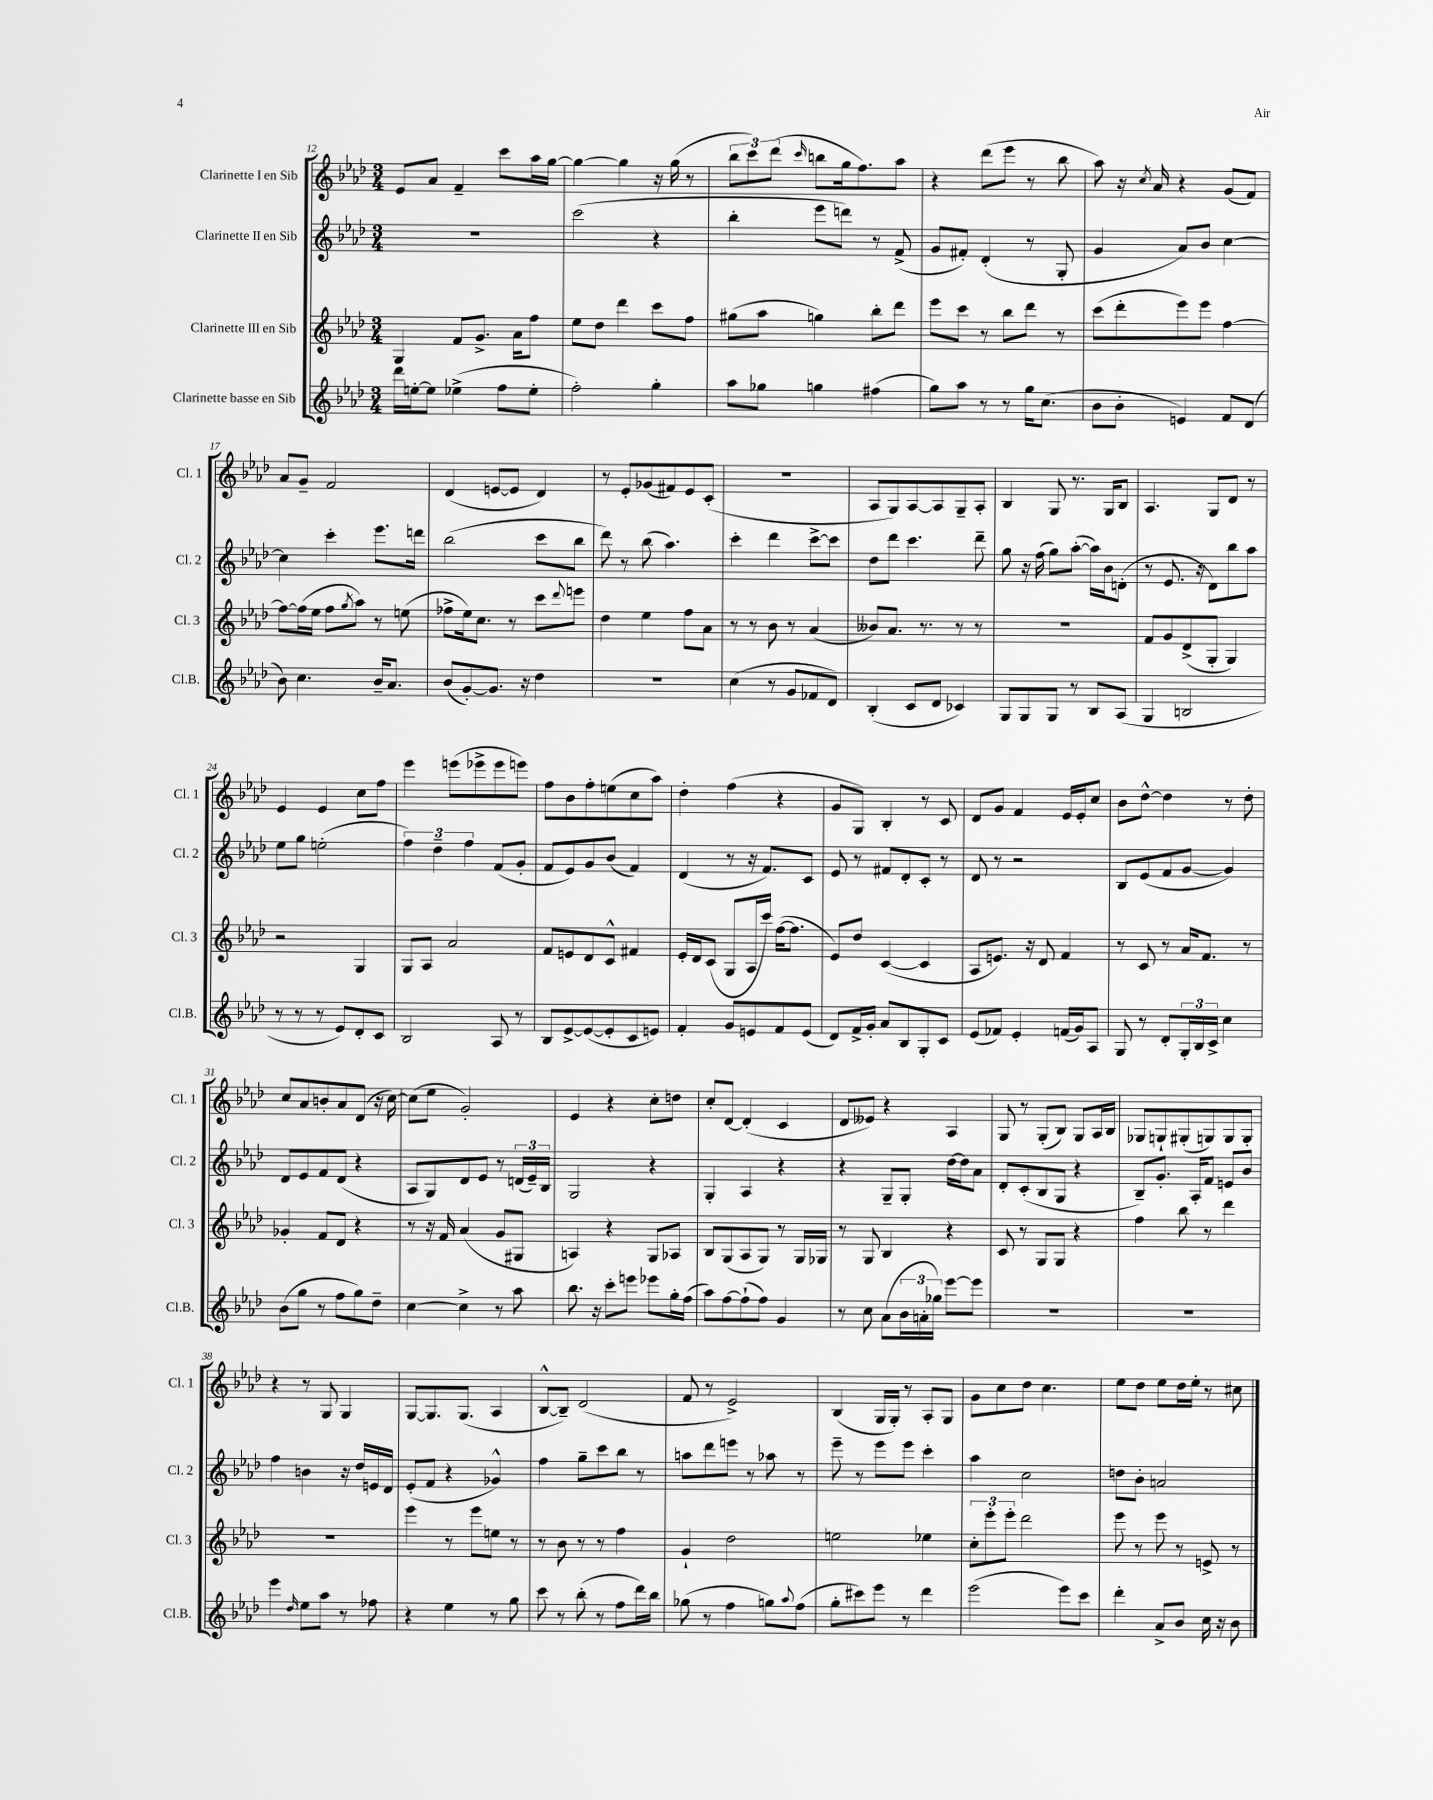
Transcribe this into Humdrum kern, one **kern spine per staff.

**kern	**kern	**kern	**kern
*staff4	*staff3	*staff2	*staff1
*clefG2	*clefG2	*clefG2	*clefG2
*k[b-e-a-d-]	*k[b-e-a-d-]	*k[b-e-a-d-]	*k[b-e-a-d-]
*M3/4	*M3/4	*M3/4	*M3/4
16ddd-\LL	4G/	2.r	8e-/L
[16ee'\J	.	.	.
8ee\]J	.	.	8a-/J
(4ee-^\	8f/L	.	4f~/
.	8.g^/J	.	.
8ff\L	.	.	8ccc\L
.	16a-\LK	.	.
8ee-'\J	8ff\J	.	16aa-\L
.	.	.	[16gg\JJ
=	=	=	=
2ff'\)	8ee-\L	(2ccc\	4gg\_
.	8dd-\J	.	.
.	4ddd-\	.	4gg\]
4gg'\	8ccc\L	4r	16r
.	.	.	(16gg\
.	8ff\J	.	8r
=	=	=	=
8aa-\L	(8gg#\L	4bb-'\	12bb-\L
.	.	.	12ccc\)
8gg-\J	8aa-\J	.	.
.	.	.	(12ddd-\J
.	.	.	16qqccc/
4gg\	4gg\)	8eee-\L	8bb\L
.	.	8ddd\J)	16gg\k
.	.	.	8.ff\)
(4ff#\	8bb-'\L	8r	.
.	8ddd-\J	(8f^/	8aa-\J
=	=	=	=
8gg\L)	8eee-\L	8g/L	4r
8aa-\J	8ccc\J	8f#'/J)	.
8r	8r	(4d-'/	(8ddd-\L
8r	8bb-\L	.	8eee-\J
16gg\LK	8ddd-\J	8r	8r
(8.cc\J	.	.	.
.	8r	8G'/	8bb-\
=	=	=	=
8b-\L	(8ccc\L	4g/	8aa-\)
8b-'\J	8ddd-'\	.	16r
.	.	.	8qcc/
.	.	.	16a-/
4e/)	8eee-\)	8a-/L)	4r
.	8eee-\J	8b-/J	.
8f/L	[4ff\	[4cc\	(8g/L
(8d-/J	.	.	8f/J)
=	=	=	=
8b-\)	8ff\_L	4cc\]	8a-/L
4.cc\	(16ff\]L	.	8g~/J
.	16ee-\JJ	.	.
.	8ff\L	4ccc'\	2f/
.	8qgg/	.	.
.	8aa-\J)	.	.
16b-~/LK	8r	8.eee-\L	.
8.a-/J	.	.	.
.	(8ee\	.	.
.	.	16ddd\Jk	.
=	=	=	=
(8b-/L	8ff-^\L	(2bb-\	(4d-/
[8g'/)	16ee-\k)	.	.
.	8.cc\J	.	.
8.g/]J	.	.	[8e/L
.	8r	.	8e/]J
16r	.	.	.
4dd-\	8ccc\L	8ccc\L	4d-/)
.	8qqddd-/	.	.
.	8eee\J	8bb-\J	.
=	=	=	=
2.r	4dd-\	8ddd-\)	8r
.	.	8r	8e-'/L
.	4ee-\	(8bb-\	(8g-/
.	.	4.aa-\)	8f#/)
.	8ff\L	.	8e-/
.	8a-\J	.	(8c'/J
=	=	=	=
(4cc\	8r	4ccc'\	2.r
.	8r	.	.
8r	8b-\	4ddd-\	.
8g/L	8r	.	.
8f-/	(4a-/	[8ccc^\L	.
8d-/J)	.	8ccc\]J	.
=	=	=	=
(4B-'/	8b--/L)	8dd-\L	8A-/L
.	8.a-/J	8ddd-\J	8G/)
8c/L	.	4.ccc\	[8A-/
.	8.r	.	.
8d-/J	.	.	8A-/]
4c-/)	8r	.	8G~/
.	8r	8ddd-~\	8A-'/J
=	=	=	=
8G/L	2.r	8gg\	4B-/
8G/	.	16r	.
.	.	(16ff\	.
8G/J	.	8gg\L)	8G/
8r	.	([8aa-'\J	8.r
8B-/L	.	16aa-\]LL)	.
.	.	16b-\J	16G/LK
(8A-/J	.	(8d'\J	8B-/J
=	=	=	=
4G/	8f/L	8r	4.A-/
.	8g/	8.e-/	.
2B/	(8d-^/	.	.
.	.	16r	.
.	8G'/J	8d-\L)	8G/L
.	4G/)	8bb-\	8d-/J
.	.	8aa-\J	8r
=	=	=	=
8r	2r	8ee-\L	4e-/
8r	.	8gg\J	.
8r	.	(2ee'\	4e-/
8e-/L)	.	.	.
8d-'/	4G/	.	8cc\L
8c/J	.	.	8ff\J
=	=	=	=
2B-/	8G/L	6ff\)	4eee-\
.	8A-/J	.	.
.	.	6dd-~\	.
.	2a-/	.	(8eee\L
.	.	6ff\	.
.	.	.	8eee-^\
8A-/	.	(8f/L	8eee-\
8r	.	8g'/J	8eee\J)
=	=	=	=
8B-/L	8f/L	8f/L	8ff\L
[8e-^/	8e/	8e-/)	8b-\
(8e-/_	8d-/	8g/	8ff'\
8e-'/]	8c^^/J	(8b-/J	(8ee\
8c/	4f#/	4f/)	8cc\
8e/J)	.	.	8aa-\J)
=	=	=	=
4f'/	16e-'/LL	(4d-/	4dd-'\
.	16d-/J	.	.
.	(8c/J	.	.
8g/L	8G/L	8r	(4ff\
8e/	16A-/L	16r	.
.	16ccc/JJ)	8.f/L)	.
8f/	([16ff\LK	.	4r
.	8.ff\]J	.	.
(8e/J	.	8c/J	.
=	=	=	=
8d-/L)	8e-/L)	8e-/	8g/L
16f^/L	8dd-/J	8r	8G/J)
16g'/JJ	.	.	.
8a-/L	([4c/	8f#/L	4B-'/
8B-/	.	8d-'/	.
8G'/	4c/]	8c'/J	8r
8c/J	.	8r	8c/
=	=	=	=
(8e-/L	8A-/L	8d-/	8d-/L
8f-/J)	8.e/J)	8r	8g/J
4e-'/	.	2r	4f/
.	16r	.	.
.	8d-/	.	.
(16f/LL	4f/	.	16e-/LL
16g/J)	.	.	16e-'/J
8A-/J	.	.	8cc/J
=	=	=	=
8G/	8r	8B-/L	8b-\L
8r	8c/	(8e-/	[8dd-^^\J
8d-'/L	8r	8f/	4dd-\]
24G'/L	16a-/LK	[8g/J	.
24B-/	.	.	.
.	8.f/J	.	.
24c^/JJ	.	.	.
4cc\	.	4g/])	8r
.	8r	.	8dd-'\
=	=	=	=
(8b-\L	4g-'/	8d-/L	8cc/L
8gg\J	.	8e-/	8a-/
8r	8f/L	8f/	8b'/
8ff\L	8d-/J	(8d-/J	8a-/
8gg\)	4r	4r	(8d-/J
8dd-~\J	.	.	16r
.	.	.	[16cc\)
=	=	=	=
[4cc\	8r	8A-/L	(8cc\]L
.	16r	8G/)	8ee-\J
.	16f/	.	.
4cc^\]	(4a-/	8d-/	2g'/)
.	.	8e-/J	.
8r	8g/L	8r	.
8aa-\	8G#/J	(24d/LL	.
.	.	24e-~/)	.
.	.	24B-/JJ	.
=	=	=	=
8.bb-\	4A/)	2G/	4e-/
16r	.	.	.
8ccc'\L	4r	.	4r
8eee\J	.	.	.
8eee-\L	8G/L	4r	8cc'\L
16gg'\L	8A-/J	.	8dd\J
(16ff\JJ	.	.	.
=	=	=	=
8aa-\L)	8B-/L	4G'/	8cc'/L
[8ff\	(8G/	.	[8d-/J
(8ff`\]	8A-/	4A-/	(4d-'/]
8ff\J)	8G/J)	.	.
4g/	8r	4r	4c/
.	16G/LL	.	.
.	16G-/JJ	.	.
=	=	=	=
8r	8r	4r	8d-/L
8cc\	8G/	.	8e--/J)
(8a-\L	4B-/	8G~/L	4r
24b-\L	.	8G'/J	.
24a'\	.	.	.
24gg-\JJ)	.	.	.
[8eee-\L	4r	[16dd-\LL	4A-/
.	.	16dd-\]J	.
8eee-\]J	.	8a-\J	.
=	=	=	=
2.r	8c/	8d-'/L	8G/
.	8r	(8c'/	8r
.	8G/L	8B-/	(8G'/L
.	8G/J	8G/J	8B-/J)
.	4r	4r	8G/L
.	.	.	16A-/L
.	.	.	16B-/JJ
=	=	=	=
2.r	4ff\	8B-~/L)	8G-/L
.	.	8.g'/J	8G`/
.	8bb-\	.	(8G#'/
.	.	16A-'/LK	.
.	8r	8f/J	8G/)
.	4ddd-\	8e/L	8G/
.	.	8b-/J	8G'/J
=	=	=	=
4eee-\	2.r	4ff\	4r
16qqdd-/	.	.	.
8ee-\L	.	4b\	8r
8aa-\J	.	.	8G/
8r	.	16r	4G/
.	.	16dd-/LL	.
8ff-\	.	16e/	.
.	.	16d-/JJ	.
=	=	=	=
4r	4eee-\	(8e-'/L	[8G/L
.	.	8f/J	8.G/]
4ee-\	8r	4r	.
.	.	.	(8.G/J
.	8eee-\L	.	.
8r	8ee\J	4g-^^/)	4A-/
8gg\	8r	.	.
=	=	=	=
8ccc\	8r	4ff\	[8B-^^/L
8r	8b-\	.	8B-~/]J)
(8bb-'\	8r	8gg~\L	(2d-/
8r	8r	8ccc\	.
8ff\L	4ff\	8bb-\J	.
16ddd-\L)	.	8r	.
16bb-\JJ	.	.	.
=	=	=	=
(8gg-\	4g`/	8aa\L	8f/
8r	.	8ddd-\	8r
4ff\	2dd-\	8eee\J	2e-^/)
.	.	8r	.
8gg\L)	.	8aa-\	.
8qqaa-/	.	.	.
(8ff\J	.	8r	.
=	=	=	=
8gg'\L	2ee\	8eee-~\	(4B-/
8ccc#\)	.	8r	.
8eee-\J	.	8eee-\L	16G/LL
.	.	.	16G'/JJ)
8r	.	8eee-\J	8r
4ddd-\	4ee-\	4ccc'\	8A-'/L
.	.	.	8G/J
=	=	=	=
(2eee-\	12cc'\L	4aa-\	8g\L
.	12eee-'\	.	.
.	.	.	8cc\
.	12eee-'\J	.	.
.	2ddd-\	2cc\	8dd-\J
.	.	.	4.cc\
8eee-\L)	.	.	.
8ccc\J	.	.	.
=	=	=	=
4ddd-'\	8eee-\	8dd\L	8ee-\L
.	8r	8b-'\J	8dd-\J
8a-^/L	8eee-\	2a/	8ee-\L
8b-/J	8r	.	16dd-\L
.	.	.	16ee-'\JJ
16cc\	8e^/	.	8r
16r	.	.	.
8b-\	8r	.	8cc#\
==	==	==	==
*-	*-	*-	*-
